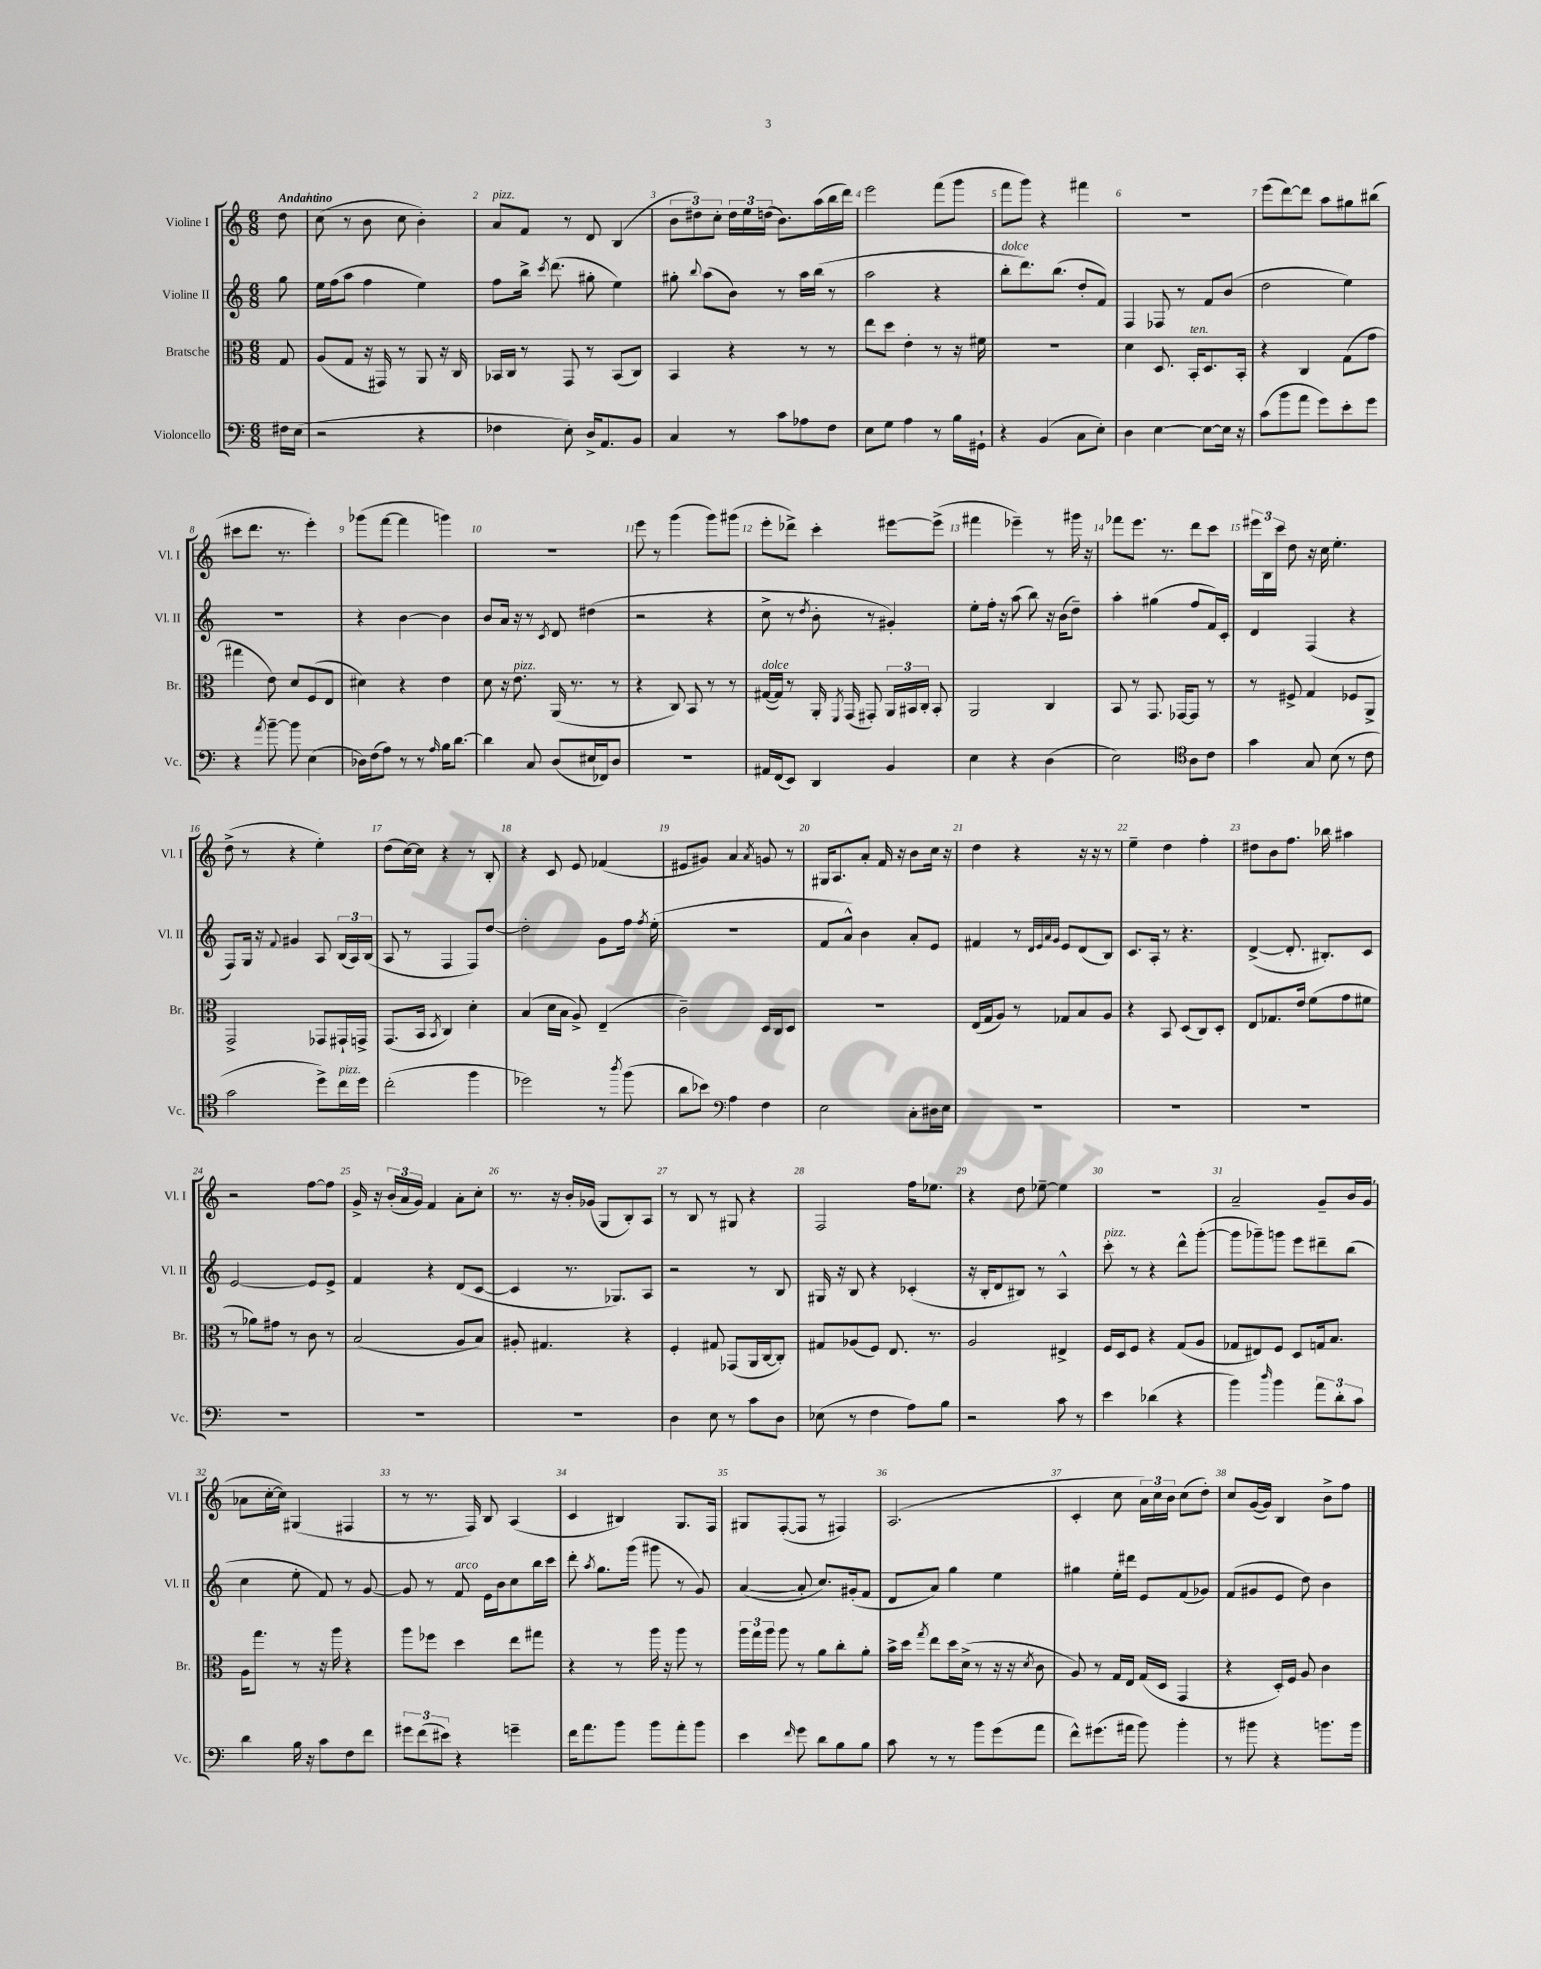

**kern	**kern	**kern	**kern
*part4	*part3	*part2	*part1
*staff4	*staff3	*staff2	*staff1
*I"Violoncello	*I"Bratsche	*I"Violine II	*I"Violine I
*I'Vc.	*I'Br.	*I'Vl. II	*I'Vl. I
*clefF4	*clefC3	*clefG2	*clefG2
*k[]	*k[]	*k[]	*k[]
*M6/8	*M6/8	*M6/8	*M6/8
=	=	=	=
!	!	!	!LO:TX:a:B:t=Andantino
16F#X\LL	8G/	8gg\	8dd\
(16E\JJ	.	.	.
=1	=1	=1	=1
2r	(8A/L	16ee\LL	(8cc\
.	.	(16ff\J	.
.	8G/J	8aa\J	8r
.	16r	4ff\	8b\
.	16GG#X/)	.	.
.	8r	.	8cc\
4r	8AA/	4ee\)	4b'\)
.	16r	.	.
.	16C/	.	.
=2	=2	=2	=2
!	!	!	!LO:TX:a:i:t=pizz.
4F-X\	16BB-X/LL	8ff\L	8a/L
.	16C/JJ	.	.
.	8r	16bb^\Jk	8f/J
.	.	8qccc/	.
.	.	(8.ddd\	.
8E'\)	8GG/	.	8r
16D^/KL	8r	8gg#X'\	8d/
8.AA/	.	.	.
.	(8BB-/L	4ee\)	(4B/
8BB/J	8C/J)	.	.
=3	=3	=3	=3
4C/	4BB/	8gg#X'\	12b\L
.	.	.	12dd#X\)
.	.	8qqbb/	.
.	.	(8aa\L	.
.	.	.	12cc'\J
8r	4r	8b\J)	24dd#\LL
.	.	.	24ee\
.	.	.	(24ddn\JJ
8c\L	.	8r	8.b\L)
8A-X\	8r	16aa\LL	.
.	.	(16bb\JJ	(16aa\L
8F\J	8r	8r	16bb\
.	.	.	16ddd\JJ)
=4	=4	=4	=4
8E\L	8ee\L	2aa\	2eee\
8G\J	8dd\J	.	.
4A\	4e'\	.	.
8r	8r	4r	(8fff\L
16B\LL	16r	.	8ggg\J
16GG#X`\JJ	16f#X\	.	.
=5	=5	=5	=5
!	!	!LO:TX:a:i:t=dolce	!
4r	2.r	8bb'\L	8fff\L
.	.	8.ddd\)	8ggg\J)
(4BB/	.	.	4r
.	.	(8.bb\J	.
8C\L	.	8dd'/L	4fff#X\
8E'\J)	.	8f/J)	.
=6	=6	=6	=6
4D\	4d\	4F/	2.r
[4E\	8.D/	8F-X/	.
.	.	8r	.
!	!LO:TX:a:i:t=ten.	!	!
.	16BB'/KL	.	.
8E\L_	8.D/	8f/L	.
16E\Jk]	.	(8b/J	.
16r	16BB'/Jk	.	.
=7	=7	=7	=7
(8c\L	4r	2dd\	(8eee\L
8b\	.	.	[8ddd\)
8a\J	4C/	.	8ddd\J]
8g\L)	.	.	8aa\L
8e'\	(8G\L	4ee\)	8gg#X\
8g\J	8g\J	.	(8bb#X\J
!!LO:LB:g=z
=8	=8	=8	=8
4r	4gg#X\	2.r	8ccc#X\L
.	.	.	8.ddd\J
8qa/	.	.	.
[8b~\	8e\)	.	.
.	.	.	8.r
8b\]	8d/L	.	.
(4E\	(8F/	.	4eee'\)
.	8E/J	.	.
=9	=9	=9	=9
16D-X\LL)	4d#X\)	4r	(8ggg-X\L
(16F\J	.	.	.
8A\J)	.	.	[8fff\J
8r	4r	[4b\	4fff\]
8r	.	.	.
16qqA/	.	.	.
16B\KL	4e\	4b\]	4gggn\)
[8.d\J	.	.	.
=10	=10	=10	=10
4d\]	8d\	8b/L	2.r
.	16r	16a/Jk	.
!	!LO:TX:a:i:t=pizz.	!	!
.	8.e\	16r	.
8C/	.	8r	.
.	.	8qc/	.
(8D/L	(16AA/	8d/	.
.	8.r	.	.
16E#X/L	.	(4dd#X\	.
16FF-X/J)	.	.	.
8D/J	8r	.	.
=11	=11	=11	=11
2.r	4r	2r	8eee\
.	.	.	8r
.	8C/)	.	(4ggg\
.	8BB/	.	.
.	8r	4r	8ggg\L)
.	8r	.	(8ggg#X\J
=12	=12	=12	=12
!	!LO:TX:a:i:t=dolce	!	!
16AA#X/LL	([16G#X/LL	8cc^\	8eee'\L
(16FF/J	16G#/JJ])	.	.
8EE/J)	8r	8r	8ddd-X^\J)
.	.	8qdd/	.
4DD/	16AA'/	8b'\	4ccc'\
.	8qFF/	.	.
.	(16GG/	.	.
.	8GG#X'/)	8r	.
4BB/	24AA/LL	4g#X'/)	[8eee#X\L
.	24BB#X/	.	.
.	24C'/JJ	.	.
.	8BB#'/	.	(8eee#^\J]
=13	=13	=13	=13
4E\	2AA/	8ee'\L	4fff#X\
.	.	16ff'\Jk	.
.	.	16r	.
4r	.	(8aa\	4eee-X~\)
.	.	8bb\)	.
(4D\	4C/	16r	8r
.	.	(16b\KL	.
.	.	8dd~\J)	16ggg#X\
.	.	.	16r
=14	=14	=14	=14
2E\)	8BB/	4aa'\	8fff-X\L
.	8r	.	8.eee\J
.	8.GG/	(4gg#X\	.
.	.	.	8.r
.	[16GG-X/KL	.	.
*clefC4	*	*	*
8A\L	8GG-/J]	8ff/L	8ddd\L
8c\J	8r	16f/L)	8ccc\J
.	.	16c'/JJ	.
=15	=15	=15	=15
4g\	8r	4d/	24eee#X\LL
.	.	.	24B\
.	.	.	24ccc\JJ
.	8F#X^/	.	8dd\
8G/	4G/	(4F/	16r
.	.	.	16cc\
(8B\	.	.	4.ee'\
8r	8F-X/L	4r	.
8c\	8AA^/J	.	.
!!LO:LB:g=z
=16	=16	=16	=16
2g\	2GG^/	8F/L)	(8dd^\
.	.	16G/Jk	8r
.	.	16r	.
.	.	8qqf/	.
.	.	4g#X/	4r
8dd^\L)	8GG-X/L	8A/	4ee'\)
!LO:TX:a:i:t=pizz.	!	!	!
16cc\L	16GG#X`/L	(24B/LL	.
.	.	24A/)	.
16dd\JJ	16GGn^/JJ	.	.
.	.	(24B/JJ	.
=17	=17	=17	=17
(2cc'\	(8.GG/L	8A/	(8dd\L
.	.	8r	[16cc\L)
.	16BB/Jk	.	16cc\JJ]
.	8qBB/	.	.
.	4C/)	4F/	4r
4ff\	4d'\	8F/L)	8r
.	.	[8dd/J	8B'/
=18	=18	=18	=18
2dd-X\)	(4B/	2dd'\]	4r
.	16d\LL	.	8c/
.	16B\JJ	.	.
.	8A^/)	.	8e/
8r	(4E~/	8g\L	(4f-X/
8qaa/	.	.	.
(8ff\	.	16ff\Jk	.
.	.	8qff/	.
.	.	(16ee'\	.
=19	=19	=19	=19
8a\L	2c~\)	2.r	8e#X/L
8b-X\J)	.	.	8g#X/J)
*clefF4	*	*	*
4A\	.	.	4a/
.	.	.	8qa/
4F\	16D/LL	.	8gn/
.	16C/J	.	.
.	8D/J	.	8r
=20	=20	=20	=20
2E\	2.r	8f/L	16G#X/KL
.	.	.	8.A/
.	.	8a^^/J)	.
.	.	4b\	8a'/J
.	.	.	16f/
.	.	.	16r
8C'\L	.	8a'/L	8b\L
16D#X\L	.	8e/J	16cc\Jk
16E\JJ	.	.	16r
=21	=21	=21	=21
2.r	(16E/LL	4f#X/	4dd\
.	16G/J	.	.
.	8A/J)	.	.
.	8r	8r	4r
.	.	32qqd/LLL	.
.	.	32qqe/	.
.	.	32qqa/	.
.	.	32qqg/JJJ	.
.	8G-X/L	8e/L	.
.	8B/	(8d/	16r
.	.	.	16r
.	8A/J	8B/J)	8r
=22	=22	=22	=22
2.r	4r	8.c/L	4ee~\
.	.	16A'/Jk	.
.	8BB/	8r	4dd\
.	(8D/L	4.r	.
.	8C/)	.	4ff'\
.	8D'/J	.	.
=23	=23	=23	=23
2.r	8E/L	([4d^/	8dd#X\L
.	8.G-X/	.	8b\
.	.	8.d'/]	8.ff\J
.	16e/Jk	.	.
.	(8f\L	.	.
.	.	8.B#X'/L)	16bb-X\
.	8g\	.	4aa#X\
.	8f#X\J	8c/J	.
!!LO:LB:g=z
=24	=24	=24	=24
2.r	8r	[2e/	2r
.	8a-X\L)	.	.
.	8g#X\J	.	.
.	8r	.	.
.	8c\	8e/L]	[8ff\L
.	8r	8e^/J	8ff\J]
=25	=25	=25	=25
2.r	(2B/	4f/	16g^/
.	.	.	16r
.	.	.	(24b'/LL
.	.	.	24a/
.	.	.	24g/JJ)
.	.	4r	4f/
.	8A/L	(8d/L	8a'\L
.	8B/J)	[8c/J	8cc'\J
=26	=26	=26	=26
2.r	8A#X'/	4c/]	8.r
.	4.G#X/	.	.
.	.	.	16r
.	.	8.r	16b'/LL
.	.	.	(16g-X/JJ
.	.	.	8G/L
.	.	8.G-X/L)	.
.	4r	.	8B'/)
.	.	8A/J	8A/J
=27	=27	=27	=27
4D\	4F'/	2r	8r
.	.	.	8B/
8E\	8G#X/	.	8r
8r	(8GG-X/L	.	8G#X/
8c\L	16AA/L	8r	4r
.	[16C/J	.	.
8D\J	8C'/J])	8B/	.
=28	=28	=28	=28
(8E-X\	8G#X/L	16G#X/	2F/
.	.	16r	.
8r	(8A-X/	8B/	.
4F\	8F/J)	4r	.
.	8.E/	.	.
8A\L)	.	(4c-X'/	16ff\KL
.	8.r	.	8.ee-X\J
8B\J	.	.	.
=29	=29	=29	=29
2r	2A/	16r	4r
.	.	16B'/KL	.
.	.	8d/	.
.	.	8B#X/J)	8dd\
.	.	8r	[8ee-X~\
8c\	4E#X^/	4A^^/	4ee-\]
8r	.	.	.
=30	=30	=30	=30
!	!	!LO:TX:a:i:t=pizz.	!
4e\	16F/LL	8ccc'\	2.r
.	16D/J	.	.
.	8F/J	8r	.
(4d-X\	4r	4r	.
4r	(8G/L	8ddd^^\L	.
.	8A/J	([8ggg'\J	.
=31	=31	=31	=31
4b\)	8G-X/L	8ggg\L]	2a~/
.	8E#X/)	8ggg-X~\)	.
16qqdd/	.	.	.
4b\	8F/J	8gggn\J	.
.	8D/L	8eee\L	.
12a\L	16Gn/k	8ddd#X~\	8g~/L
.	8.B/J	.	.
12d'\	.	.	.
.	.	(8bb\J	16b/L
12c\J	.	.	.
.	.	.	(16g/JJ
!!LO:LB:g=z
=32	=32	=32	=32
4d\	16A\KL	4cc\	8a-X\L
.	8.gg\J	.	.
.	.	.	[16cc'\L
.	.	.	16cc\JJ])
16B\	8r	8ee'\	(4G#X/
16r	.	.	.
8c\L	16r	8f/)	.
.	16aa\	.	.
8F\	4r	8r	4F#X/
8f\J	.	[8g/	.
=33	=33	=33	=33
12g#X\L	8aa\L	8g/]	8r
(12f\	.	.	.
.	8ff-X\J	8r	8.r
12e#X\J)	.	.	.
!	!	!LO:TX:a:i:t=arco	!
4r	4dd\	8f/	.
.	.	.	16F/)
.	.	16e\LL	8B/
.	.	16b\J	.
4gn~\	8ee\L	8cc\	(4A/
.	8gg#X\J	16bb\L	.
.	.	16ccc\JJ	.
=34	=34	=34	=34
16f\KL	4r	8ddd'\	4c/
8.a\	.	.	.
.	.	8qaa/	.
.	.	8.gg\L	.
8b\J	8r	.	4B#X/)
.	.	(16ggg\Jk	.
8b\L	16aa\	8ggg#X\	.
.	16r	.	.
8a'\	8aa\	8r	8.G/L
8b\J	8r	8g/)	.
.	.	.	16F/Jk
=35	=35	=35	=35
4e\	24aa\LL	([4a/	8G#X/L
.	24gg\	.	.
.	24aa\JJ	.	.
.	8aa\	.	([8F'/
16qqf/	.	.	.
8g\	8r	8a'/]	8F/J]
8d\L	8a\L	8.cc/L)	8r
8B\	8cc'\	.	4F#X/)
.	.	(16g#X'/k	.
8B\J	8a'\J	8f/J	.
=36	=36	=36	=36
8c\	16b^\LL	8d/L	(2.A/
.	16dd\JJ	.	.
.	8qgg/	.	.
8r	8ee\L	8a/J)	.
8r	16dd\L	4gg\	.
.	(16d^\JJ	.	.
8b\L	8r	.	.
(8g\	16r	4ee\	.
.	16r	.	.
.	8qd/	.	.
8a\J	8c\	.	.
=37	=37	=37	=37
8f^^\L)	8A/)	4gg#X\	4c'/
(8.g#X\	8r	.	.
.	16G/LL	16ee'\LL	8cc\
16a#X\Jk	16E/JJ	16ddd#X\JJ	.
8b\)	(16G/LL	8e/L	24a\LL)
.	.	.	24cc\
.	16D/JJ	.	.
.	.	.	24b\JJ
4b'\	4GG/	(8f/	(8cc\L
.	.	8g-X/J)	8dd'\J)
=38	=38	=38	=38
8r	4r	(8f/L	8cc/L
8b#X\	.	8g#X/	([16g/L
.	.	.	16g/JJ])
4r	16D'/LL)	8e/J	4B/
.	16F/JJ	.	.
.	8A/	8dd\)	.
8.bn\L	4c\	4b\	8b^\L
.	.	.	8ff\J
16b\Jk	.	.	.
==	==	==	==
*-	*-	*-	*-
